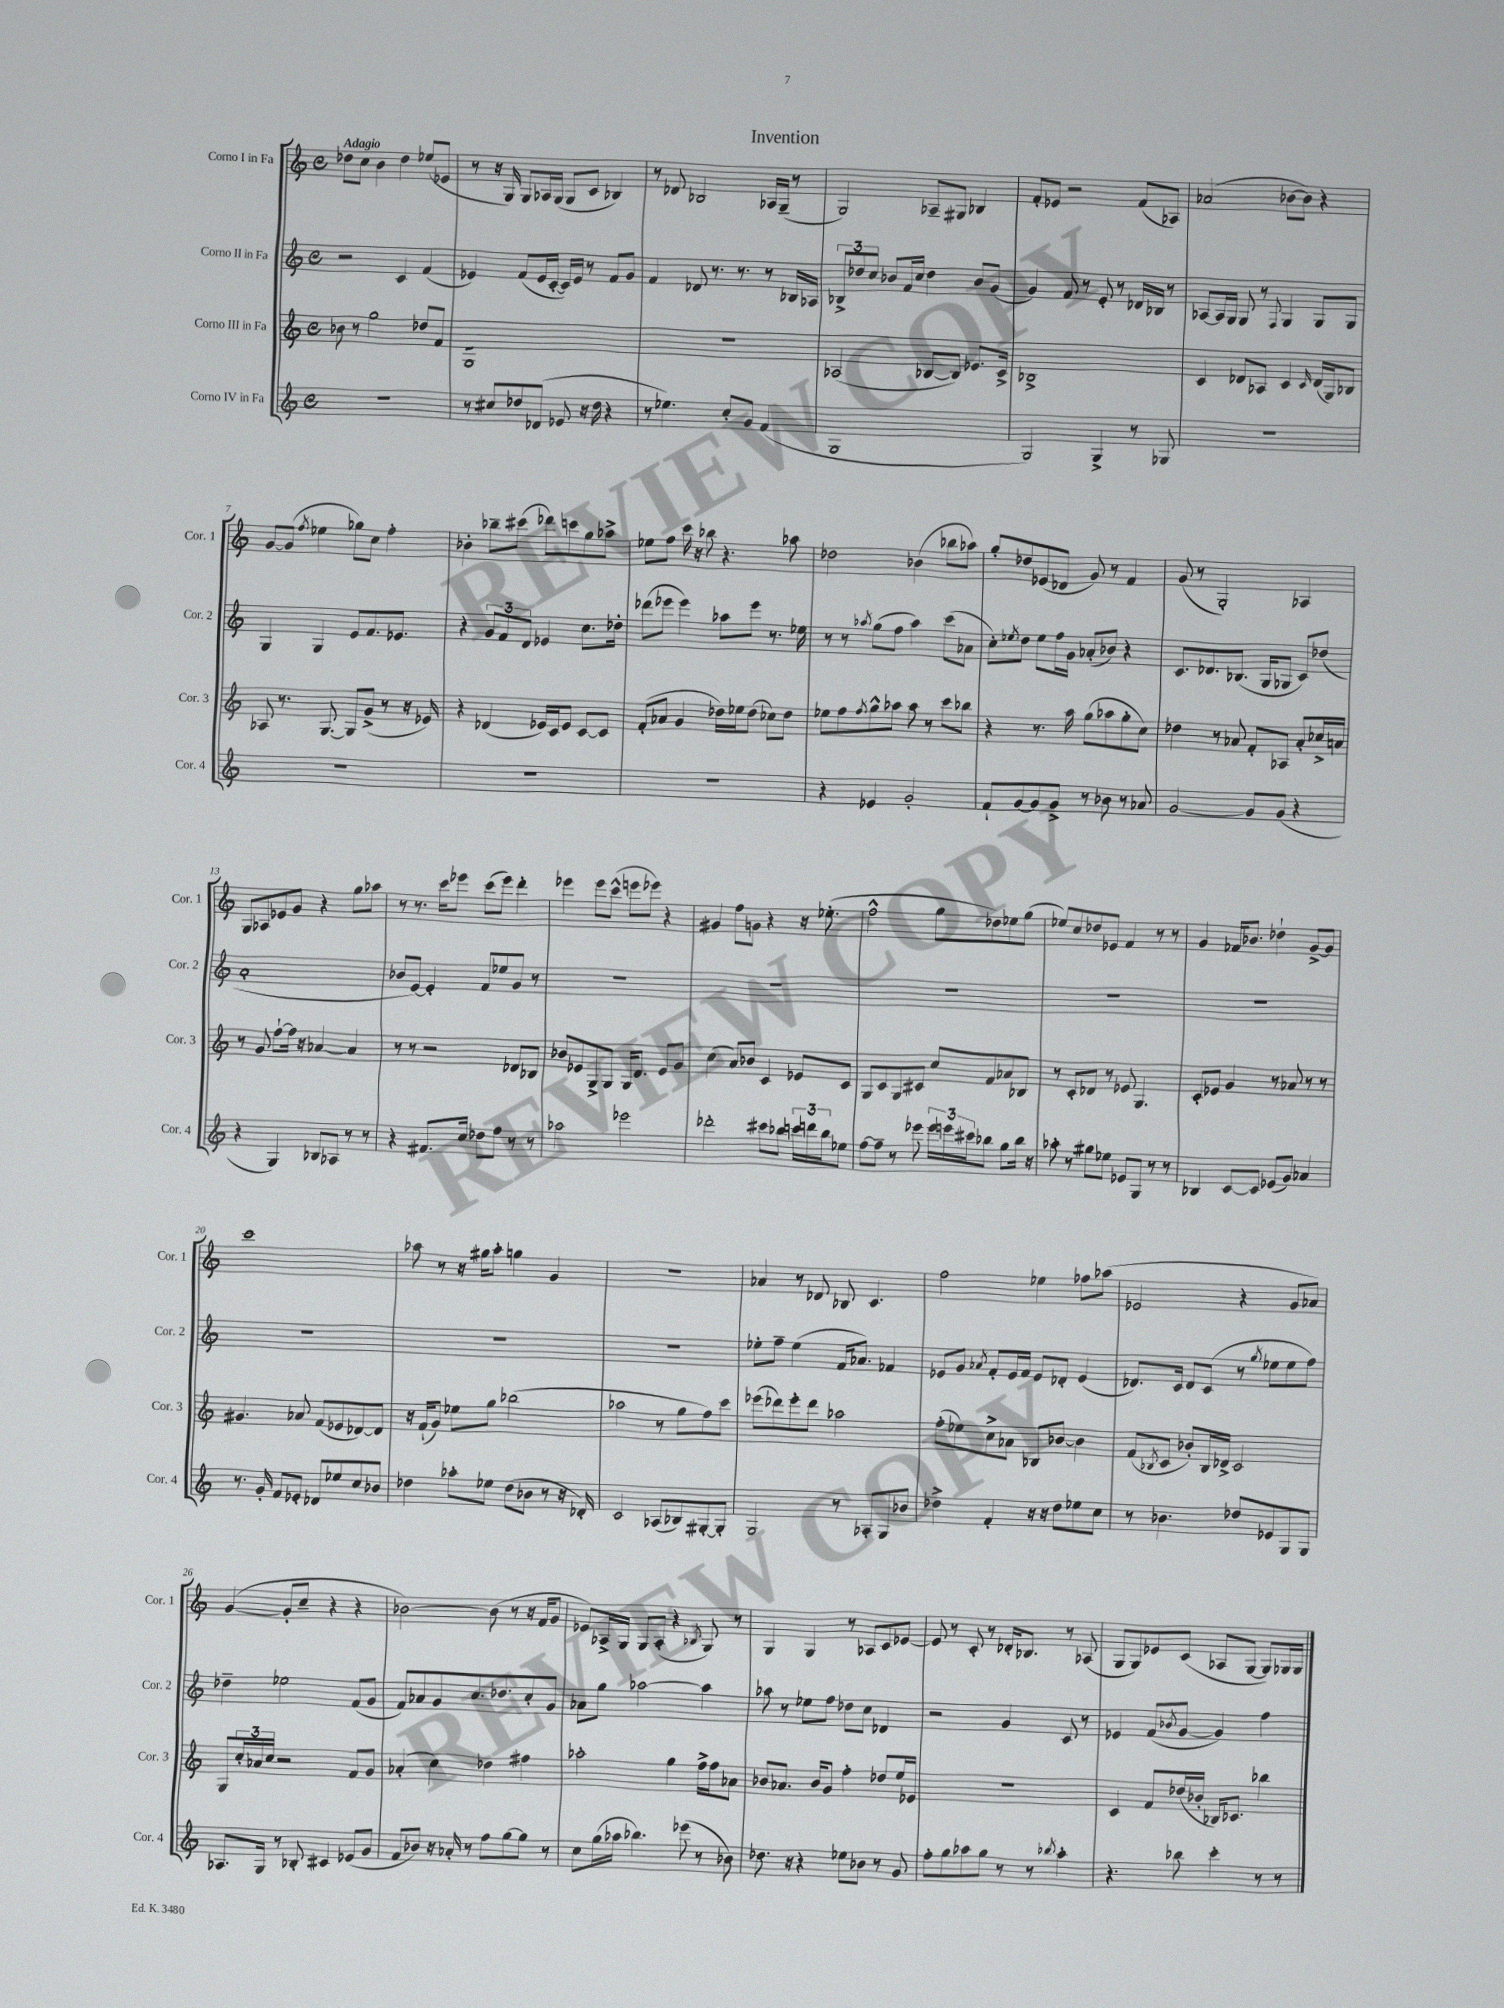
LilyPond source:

\header { title = "Invention" }
<<
\new StaffGroup <<
\new Staff = "s0" \with { instrumentName = "Corno I in Fa" shortInstrumentName = "Cor. 1" } {
    \clef treble \key c \major \defaultTimeSignature \time 4/4 \tempo "Adagio"
    des''8 c''8 b'4 des''4 ees''8( ees'8 |
    r8 r16 g16) g8 aes16 g16( g8 c'8 bes4) |
    r8 des'8 bes2 aes16 g16--( r8 |
    g2) aes8-- gis8 bes4 |
    f'8-. ees'8 r2 f'8( aes8) |
    aes'2( bes'8~ bes'8) r4 |
    g'8~ g'8( \acciaccatura { f''8 } ees''4 ges''8) c''8 f''4-. |
    bes'4-. bes''8-- cis'''8( des'''8) c'''8 g''8 aes''8-> |
    ees''8 f''8 c'''16 r16 bes''8 r4. aes''8 |
    des''2 bes'4( bes''8 aes''8) |
    g''8-. des''8 ees'8( des'8 g'8) r8 f'4 |
    g'8( r8 g2-.) aes4 |
    g8 aes8 ees'8 g'8 r4 g''8 aes''8 |
    r8 r8. c'''16 ees'''8 c'''8( ees'''8) d'''4-. |
    ees'''4 ees'''8 c'''8-^( e'''8 ees'''8) r4 |
    gis'4 f''8 g'8 r4 r16 ees''8.-.( |
    f''2-^ g''8 des''8) ees''8 g''8( |
    ees''8) c''8 des''8 ees'8 f'4 r8 r8 |
    g'4 fes'16 bes'8. des''4-! g'8~-> g'8 |
    c'''1 |
    aes''8 r8 r16 gis''16 aes''8-. g''4 g'4 |
    R1 |
    aes'4 r8 des'8 bes8 c'4. |
    f''2 ees''4 fes''8 aes''8( |
    ees'2 r4 g'8 aes'8) |
    g'4~( g'8-. c''8-- r4 r4 |
    bes'2~) bes'8( r8 r16 f'16 g'8 |
    ees'8) aes16-> g16 g8 aes8-.( r4 \acciaccatura { bes8 } g8) r8 |
    g4 g4 r8 aes8 c'8 ees'8~ |
    ees'8 r8 c'8-. r8 des'16-. bes8. r8 aes8( |
    g8 g8) ees'8 c'8( aes8 g8~ g8) ges16 ges16 \bar "|." |
}
\new Staff = "s1" \with { instrumentName = "Corno II in Fa" shortInstrumentName = "Cor. 2" } {
    \clef treble \key c \major \defaultTimeSignature \time 4/4
    r2 c'4 f'4( |
    ees'4) f'8( ees'16 c'16~-. c'16) ees'16 r8 f'8 g'8 |
    f'4 des'8 r8. r8. r8 bes16 aes16 |
    \tuplet 3/2 { bes8-> des''8 c''8 } bes'8 f'16 c''16 des''4 bes'8 g'8( |
    g'4) f'8 r8 e'8-. r8 des'16 bes16 r8 |
    aes8~ aes16 g16 g8 r8 \appoggiatura { f8 } g4 g8 g8 |
    g4 g4 e'8 f'8. ees'8. |
    r4 \tuplet 3/2 { g'8 f'8 d'8 } ees'4 c''8. des''16-. |
    des'''8( ees'''8 ees'''4) aes''8 ees'''8 r8. ees''16 |
    r8 r8 \acciaccatura { aes''8 } g''8( f''8 aes''4) c'''8( aes'8 |
    c''8-.) \acciaccatura { ees''8 } d''8 ees''8 f''16 g'16 aes'8-.( bes'8) r4 |
    c'8. des'8. bes8.( g16 ges8 c'8) des''8( |
    a'1-. |
    bes'8 e'8~) e'4-. f'8 ees''8 g'8 r8 |
    R1 |
    R1 |
    R1 |
    R1 |
    R1 |
    R1 |
    R1 |
    R1 |
    ees''8-. f''8-- ees''4( f'16 aes'8.) fes'4 |
    ees'8 g'8 \acciaccatura { aes'8 } f'8-. ees'16 f'16 ees'8 des'8-. ees'4( |
    des'8.) c'16 des'8 c'8( r8 \acciaccatura { g''8 } ees''8 ees''8 f''8) |
    des''4-- ees''2 f'8( g'8 |
    f'8) aes'8 g'8 c''8. des''8. c''8-. g'8 |
    aes'8 g''8 aes''2~ aes''4 |
    aes''8 r8 ees''8 f''8 des''8 c''8 des'4 |
    r2 g'4 c'8 r8 |
    ees'4 f'8( \acciaccatura { bes'8 } g'8~ g'4) f''4 \bar "|." |
}
\new Staff = "s2" \with { instrumentName = "Corno III in Fa" shortInstrumentName = "Cor. 3" } {
    \clef treble \key c \major \defaultTimeSignature \time 4/4
    bes'8 r8 g''2 des''8 f'8 |
    g1:8 |
    R1 |
    aes2( bes8~ bes8) ees'8. c'16-> |
    bes1-> |
    c'4 des'8 aes8 c'4 \grace { c'16 } des'16( g16) bes8 |
    aes8 r8. g8.~ g8 g'8->( r8 r16 ees'16) |
    r4 des'4( ees'16) c'16 ees'8 c'8~ c'8 |
    f'8-.( aes'8 g'4 des''16) ees''16 des''8( ces''8) des''8 |
    ees''8 f''8 \acciaccatura { f''8 } g''8-^ aes''8 aes''8 r8 c'''8 bes''8 |
    r4 r8. a''16 g''8( aes''8 g''8-. c''8) |
    des''4 r8 aes'8 f'8-. aes8 aes'8-. ces''16-> a'16 |
    r8 g'8 f''8~-! f''16 r16 aes'4~ aes'4 |
    r8 r8 r2 des'8 bes8 |
    bes'8 ees'8 g8-> g8 g16 d'8. ees'8 g'8 |
    c''4( a'8) bes'8 c'4 ees'8 c'8 |
    g8 c'8 g8 cis'8 c''8 f'8 aes'8 bes8 |
    r8 c'8-. des'8 r8 ees'8 g4. |
    c'8-. ees'8 g'4 r8 aes'8 r8 r8 |
    gis'4. aes'8 f'8( ees'8 des'8~) des'8 |
    r16 f'16-!( g'8) ees''8 g''8 bes''2( |
    aes''2 r8 g''8 f''8) c'''8 |
    ees'''8( des'''8) ees'''8-. des'''8 aes''2 |
    f''8-.( ees''8) c''8-> aes'8 bes8 bes'8~ bes'4 |
    f'8( \acciaccatura { bes8 } c'8 bes'8-.) bes16 des'16-> c'2 |
    g8 \tuplet 3/2 { c''16-. aes'16 c''16 } r2 f'8 g'8 |
    aes'4-.( c''4) des''4 fis''4 |
    aes''2-. g''4 f''16-> f''16 aes'8 |
    bes'8 aes'8. bes'16 g'8 f''4-. des''8 e''16 ees'16 |
    R1 |
    c'4 f'8 des''16( bes'16-. bes16) ces'8. bes''4 \bar "|." |
}
\new Staff = "s3" \with { instrumentName = "Corno IV in Fa" shortInstrumentName = "Cor. 4" } {
    \clef treble \key c \major \defaultTimeSignature \time 4/4
    r1 |
    r8 cis''8 des''8 des'8( ees'8 r16 des''16 r4 |
    r8 ees''4.) c''8-. g'8 f'4( |
    g1 |
    g2) g4-> r8 ges8 |
    R1 |
    R1 |
    R1 |
    R1 |
    r4 ees'4 g'2-. |
    f'8-! g'8~ g'8 g'8-> r8 bes'8 r8 aes'8 |
    g'2~ g'8 g'8( r4 |
    r4 g4) bes8 aes8 r8 r8 |
    r4 fis'8. c''16 des''8 f''8 r8 r8 |
    aes''2 ees'''2 |
    des'''2-. cis'''8 bes''8 \tuplet 3/2 { c'''16 d'''16 bes''16 } ees''8 |
    f''8~ f''8-- r8 ees'''8 \tuplet 3/2 { ees'''16 e'''16 cis'''16 } bes''8 g''8 bes''16 r16 |
    aes''8-. r8 gis''8 ees''8 ees'8 g8 r8 r8 |
    bes4 c'8~ c'8 ees'8( g'8) aes'4 |
    r8. g'16-. f'8 ees'8-. des'8 ees''8 c''8 bes'8 |
    des''4 aes''8-. ees''8 des''8( bes'8 r8 r16 des'16-.) |
    c'2 aes8( bes8) gis8~-. gis8-. |
    g2 r8 aes8-. g8 bes'8 |
    des''4-> f'4-. r16 r16 des''8 ees''8 c''8 |
    r8 bes'4. des''8 ees'8 g8 g8 |
    aes8. g16 r8 bes8-. cis'4 ees'8( g'8 |
    f'8 bes'8) r16 aes'16-. r8 f''8 g''8~ g''8 r8 |
    c''8 g''16( aes''16 bes''4.) ees'''8( r8 bes'8) |
    des''8. r16 r4 ees''8 bes'8 r8 g'8 |
    f''8-. g''8 aes''8 g''8 r8 r8 \acciaccatura { bes''8 } aes''4-. |
    r4. bes''8 c'''4-. r8 r8 \bar "|." |
}
>>
>>
